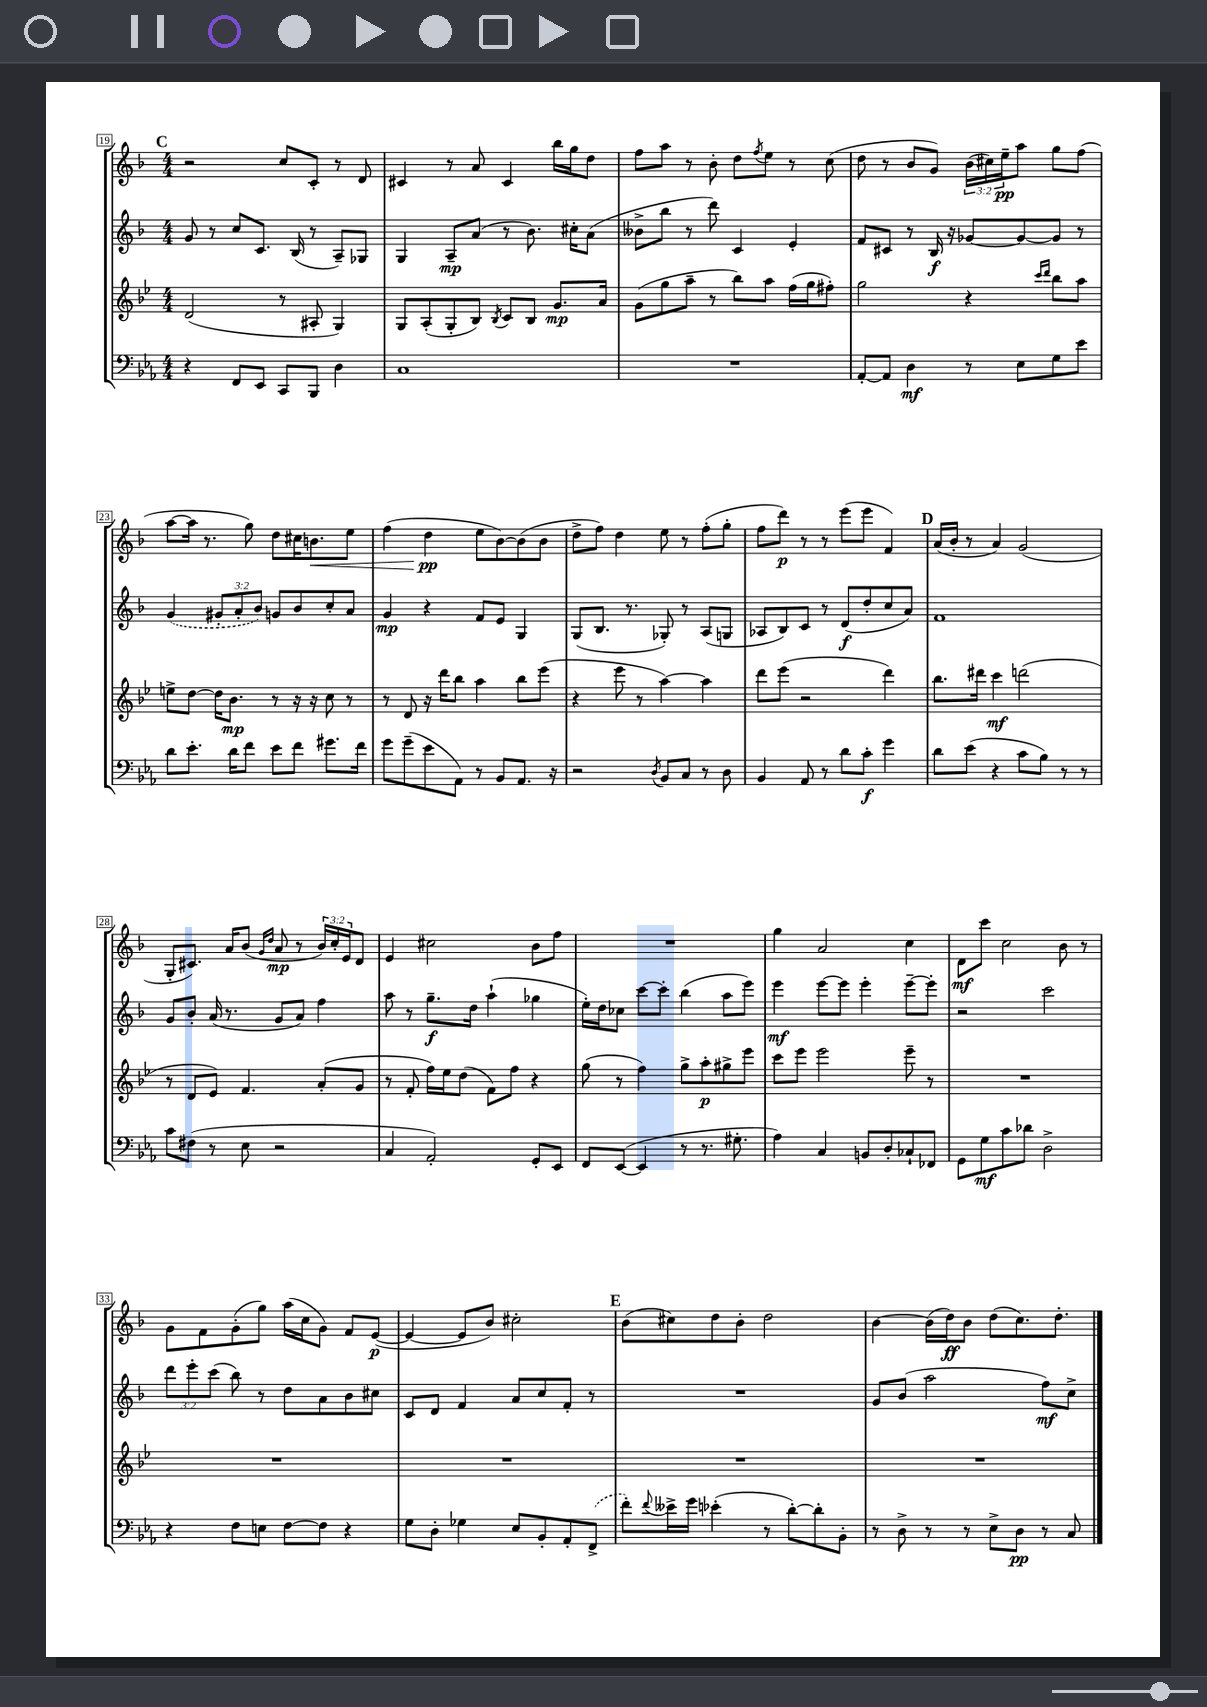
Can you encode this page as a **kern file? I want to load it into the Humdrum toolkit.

**kern	**kern	**kern	**kern
*staff4	*staff3	*staff2	*staff1
*clefF4	*clefG2	*clefG2	*clefG2
*k[b-e-a-]	*k[b-e-]	*k[b-]	*k[b-]
*M4/4	*M4/4	*M4/4	*M4/4
4r	(2d	8g	2r
.	.	8r	.
8FF	.	8cc	.
8EE-	.	8.c	.
8CC	8r	.	8cc
.	.	(16B-	.
8BBB-	8A#'	8r	8c'
4D	4G)	8A~)	8r
.	.	8G-	8d
=	=	=	=
1C	8G	4G	4c#
.	(8A'	.	.
.	8G'	8A~	8r
.	8B-)	(8a	8a
.	8qB-	.	.
.	8c	8r	4c#
.	8B-	8.b-)	.
.	8.g	.	16bb-
.	.	16cc#'	16gg
.	.	(8a	8dd
.	16a	.	.
=	=	=	=
1r	(8g	8b--^	8ff
.	8gg	8bb-	8aa
.	8aa~	8r	8r
.	8r	8ddd)	8b-'
.	8bb-)	4c	8dd
.	.	.	8qff
.	8aa	.	8ee
.	(16ff	4e'	8r
.	16gg	.	.
.	8ff#')	.	(8cc
=	=	=	=
[8AA-'	2gg	8f	8dd
8AA-]	.	8c#	8r
4D	.	8r	8b-
.	.	16B-	8g)
.	.	16r	.
8r	4r	[8g-	(24b-
.	.	.	24cc#)
.	.	.	24ee~
8E-	.	8g-_	8aa
.	16qqccc	.	.
.	16qqddd	.	.
8G	8bb-	8g-]	8gg
8e-	8aa	8r	(8ff
=	=	=	=
8d	8ee^	(4g	[8aa
8.e-'	[8dd	.	16aa]
.	.	.	8.r
.	16dd]	12g#'	.
16d	8.b-	.	.
.	.	12a'	.
8f	.	.	8gg)
.	.	12b-)	.
8e-	8r	8g	8dd
8f	16r	8b-	16cc#
.	16r	.	8.b
8.g#	8cc	8cc'	.
.	8r	8a	8ee
16f	.	.	.
=	=	=	=
8g	8r	4g	(4ff
(8g~	8d	.	.
8e-	16r	4r	4dd
.	16ddd	.	.
8AA-)	8bb-	.	.
8r	4aa	8f	8ee
8BB-	.	8e	[8b-)
8.AA-	8bb-	4G	(8b-]
.	(8eee-	.	8b-
16r	.	.	.
=	=	=	=
2r	4r	(8G	8dd^
.	.	8.B-	8ff)
.	8eee-	.	4dd
.	.	8.r	.
.	8r	.	.
8qD	.	.	.
8BB-	[4aa)	8G-')	8ee
8C	.	8r	8r
8r	4aa]	(8A	(8ff'
8D	.	8G	8gg'
=	=	=	=
4BB-	8ddd	8A-	8ff
.	(8eee-	8B-)	8ddd)
8AA-	2r	8c	8r
8r	.	8r	8r
8d	.	(8d	(8eee
8c'	.	8dd'	8eee
4g	4ddd)	8cc	4f)
.	.	8a)	.
=	=	=	=
8d	8.bb-	1f	(16a
.	.	.	16b-'
(8e-	.	.	8r
.	16ddd#	.	.
4r	4ccc	.	4a)
8c	(2ddd	.	(2g
8B-)	.	.	.
8r	.	.	.
8r	.	.	.
=	=	=	=
8c	8r	8g	8G'
(8F#	8d	8b-'	8.c#)
8r	8e-)	(16a	.
.	.	8.r	16a
8E-	4.f	.	(8b-
.	.	.	16qqg
.	.	.	16qqdd
2r	.	8g	8a
.	.	8a)	8r
.	(8a'	4ff	24b-)
.	.	.	24cc'
.	.	.	24e
.	8g	.	8d
=	=	=	=
4C	8r	8aa	4e
.	8f'	8r	.
2AA-')	16ff)	8.gg~	2cc#
.	16ee-	.	.
.	(8dd	.	.
.	.	16dd	.
.	8f)	(4aa`	.
.	8ff	.	.
8GG'	4r	4gg-	8b-
8EE-	.	.	8ff
=	=	=	=
8FF	(8gg	16ee')	1r
.	.	16dd	.
([8EE-	8r	8cc-	.
4EE-]	4ff)	[8ccc	.
.	.	8ccc']	.
8r	8gg^	(4bb-	.
8.r	8aa'	.	.
.	8gg#^	8aa	.
8.G#'	.	.	.
.	8eee-	8eee)	.
=	=	=	=
4A-)	8ccc	4eee	4gg
.	8eee-	.	.
4C	2eee-	[8eee	2a
.	.	8eee]	.
8BB	.	4eee'	.
8D'	.	.	.
8C-`	8eee-~	[8eee~	4cc
8FF-	8r	8eee']	.
=	=	=	=
8GG	1r	2r	8d
8G	.	.	8ccc
8c	.	.	2cc
8d-	.	.	.
2D^	.	2ccc	.
.	.	.	8b-
.	.	.	8r
=	=	=	=
4r	1r	12ddd	8g
.	.	12eee'	.
.	.	.	8f
.	.	(12ccc	.
8F	.	8bb-)	(8g'
8E	.	8r	8gg)
[8F	.	8dd	(16aa
.	.	.	16cc
8F]	.	8a	8g)
4r	.	8b-	8f
.	.	8cc#	([8e
=	=	=	=
8G	1r	8c	4e_
8D'	.	8d	.
4G-	.	4f	8e]
.	.	.	8b-)
8E-	.	8a	2cc#'
8BB-'	.	8cc	.
8AA-'	.	8f'	.
(8FF^	.	8r	.
=	=	=	=
8f')	1r	1r	(8b-
8qqf	.	.	.
16e--^	.	.	8cc#)
16g	.	.	.
(4e-'	.	.	8dd
.	.	.	8b-'
8r	.	.	2dd
[8d')	.	.	.
8d']	.	.	.
8BB-'	.	.	.
=	=	=	=
8r	1r	8g	[4b-
8D^	.	(8b-	.
8r	.	2aa	(16b-]
.	.	.	16dd)
8r	.	.	8b-
8E-^	.	.	(8dd
8D	.	.	8.cc)
8r	.	8ff)	.
.	.	.	8.dd'
8C	.	8cc^	.
==	==	==	==
*-	*-	*-	*-
